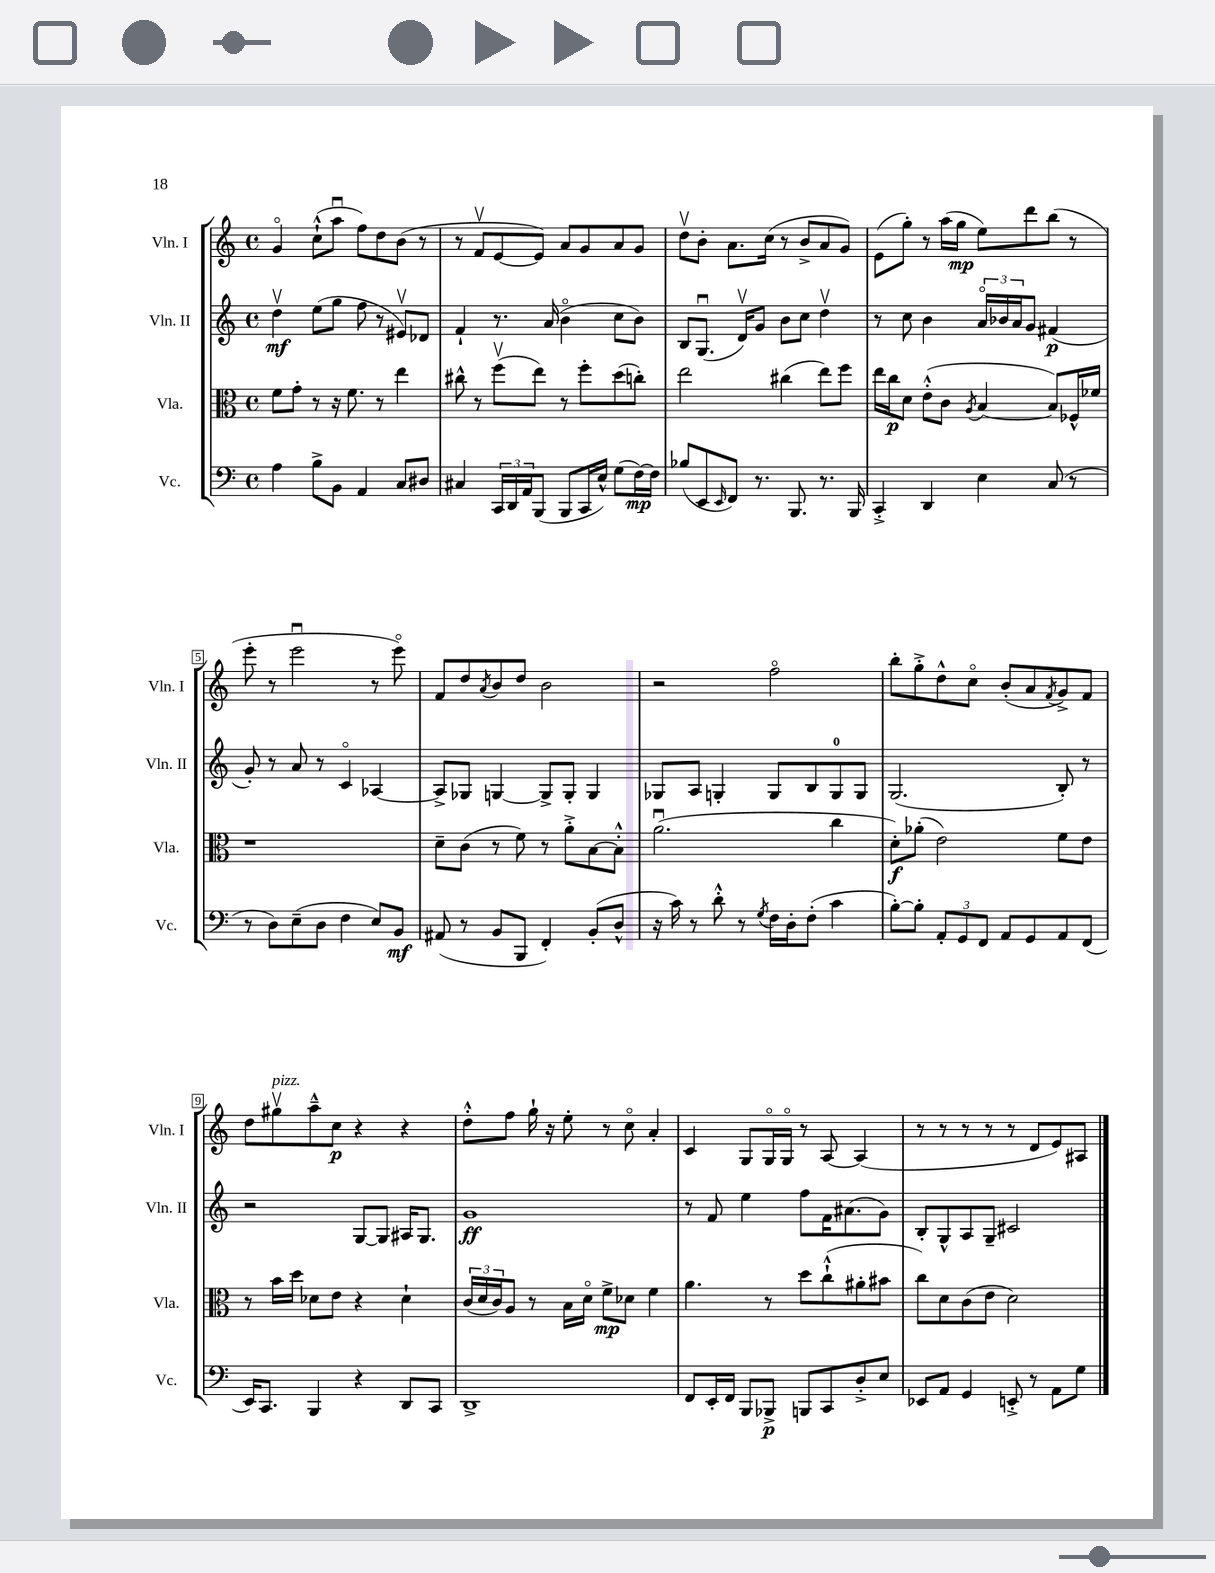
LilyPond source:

<<
\new StaffGroup <<
\new Staff = "s0" \with { instrumentName = "Vln. I" shortInstrumentName = "Vln. I" } {
    \clef treble \key c \major \defaultTimeSignature \time 4/4
    g'4\flageolet c''8-!-^( a''8\downbow f''8) d''8 b'8( r8 |
    r8 f'8\upbow e'8~ e'8) a'8 g'8 a'8 g'8 |
    d''8\upbow b'8-. a'8. c''16( r8 b'8-> a'8 g'8) |
    e'8( g''8-.) r8 a''16( g''16\mp e''8) d'''8 b''8( r8 |
    e'''8-. r8 e'''2\downbow r8 e'''8\flageolet) |
    f'8 d''8 \acciaccatura { a'8 } b'8 d''8 b'2 |
    r2 f''2\flageolet |
    b''8-. g''8-.-> d''8-^ c''8\flageolet b'8-.( a'8 \acciaccatura { f'8 } g'8->) f'8 |
    d''8 gis''8\upbow^\markup { \italic "pizz." } a''8---^ c''8\p r4 r4 |
    d''8-.-^ f''8 g''16-! r16 e''8-. r8 c''8\flageolet a'4-. |
    c'4 g8 g16\flageolet g16\flageolet r8 a8~ a4( |
    r8 r8 r8 r8 r8 d'8 e'8) ais8 \bar "|." |
}
\new Staff = "s1" \with { instrumentName = "Vln. II" shortInstrumentName = "Vln. II" } {
    \clef treble \key c \major \defaultTimeSignature \time 4/4
    d''4\upbow\mf e''8( g''8 f''8 r8 eis'8\upbow) des'8 |
    f'4-! r8. a'16( b'4\flageolet c''8 b'8) |
    b8 g8.\downbow( d'16\upbow) g'8 b'8 c''8 d''4\upbow |
    r8 c''8 b'4 \tuplet 3/2 { a'16\flageolet bes'16 a'16 } g'8 fis'4\p( |
    g'8-.) r8 a'8 r8 c'4\flageolet aes4~ |
    aes8-> ges8 g4~ g8-> g8-. g4 |
    ges8 a8 g4-. g8 b8 g8-0 g8 |
    g2.( b8-.) r8 |
    r2 g8~ g8 ais16 g8. |
    g'1\ff |
    r8 f'8 e''4 f''8 f'16 ais'8.( g'8) |
    b8-. g8-^ a8 g8-- cis'2 \bar "|." |
}
\new Staff = "s2" \with { instrumentName = "Vla." shortInstrumentName = "Vla." } {
    \clef alto \key c \major \defaultTimeSignature \time 4/4
    f'8 g'8-. r8 r16 f'8. r8 e''4 |
    cis''8-^ r8 f''8\upbow( e''8) r8 f''8-. d''8( c''8-.) |
    e''2 cis''4( e''8) f''8 |
    e''16 c''16\p d'8 e'8-.-^( c'8 \acciaccatura { a8 } b4~ b8) fes16-^ fes'16 |
    r1 |
    d'8-- c'8( r8 f'8) r8 a'8-.-> b8~ b8-.-^ |
    a'2.\downbow( c''4 |
    d'8-.\f) aes'8-.( e'2) f'8 e'8 |
    r8 b'16 d''16 des'8 e'8 r4 des'4-! |
    \tuplet 3/2 { c'16( d'16 c'16) } a8 r8 b16 d'16\flageolet f'8->\mp des'8 f'4 |
    a'4. r8 d''8 c''8-!-^( ais'8-. bis'8 |
    c''8) d'8 c'8( e'8 d'2) \bar "|." |
}
\new Staff = "s3" \with { instrumentName = "Vc." shortInstrumentName = "Vc." } {
    \clef bass \key c \major \defaultTimeSignature \time 4/4
    a4 b8-> b,8 a,4 c8 dis8 |
    cis4 \tuplet 3/2 { c,16 d,16 a,16 } b,,8( b,,8 c,16 e16-^) g8( f16~\mp) f16 |
    bes8( e,8 \grace { e,16 } f,8) r8. b,,8. r8. b,,16 |
    c,4-.-> d,4 e4 c8( r8 |
    r8 d8) e8--( d8 f4 e8) b,8\mf |
    ais,8( r8 b,8 b,,8 f,4-.) b,8-.( d8-^ |
    r16 c'16) r8 d'8-.-^ r8 \acciaccatura { g8 } f16 d16-. f8-.( c'4 |
    b8~-.) b8-. \tuplet 3/2 { a,8-. g,8 f,8 } a,8 g,8 a,8 f,8( |
    e,16) c,8. b,,4 r4 d,8 c,8 |
    d,1-> |
    f,8 e,16-. f,16 b,,8 bes,,8->\p b,,8 c,8 d8-.-> e8 |
    ees,8 a,8 g,4 e,8-.-> r8 a,8 g8 \bar "|." |
}
>>
>>
\layout { \context { \Score \override BarNumber.stencil = #(make-stencil-boxer 0.1 0.3 ly:text-interface::print) } }
